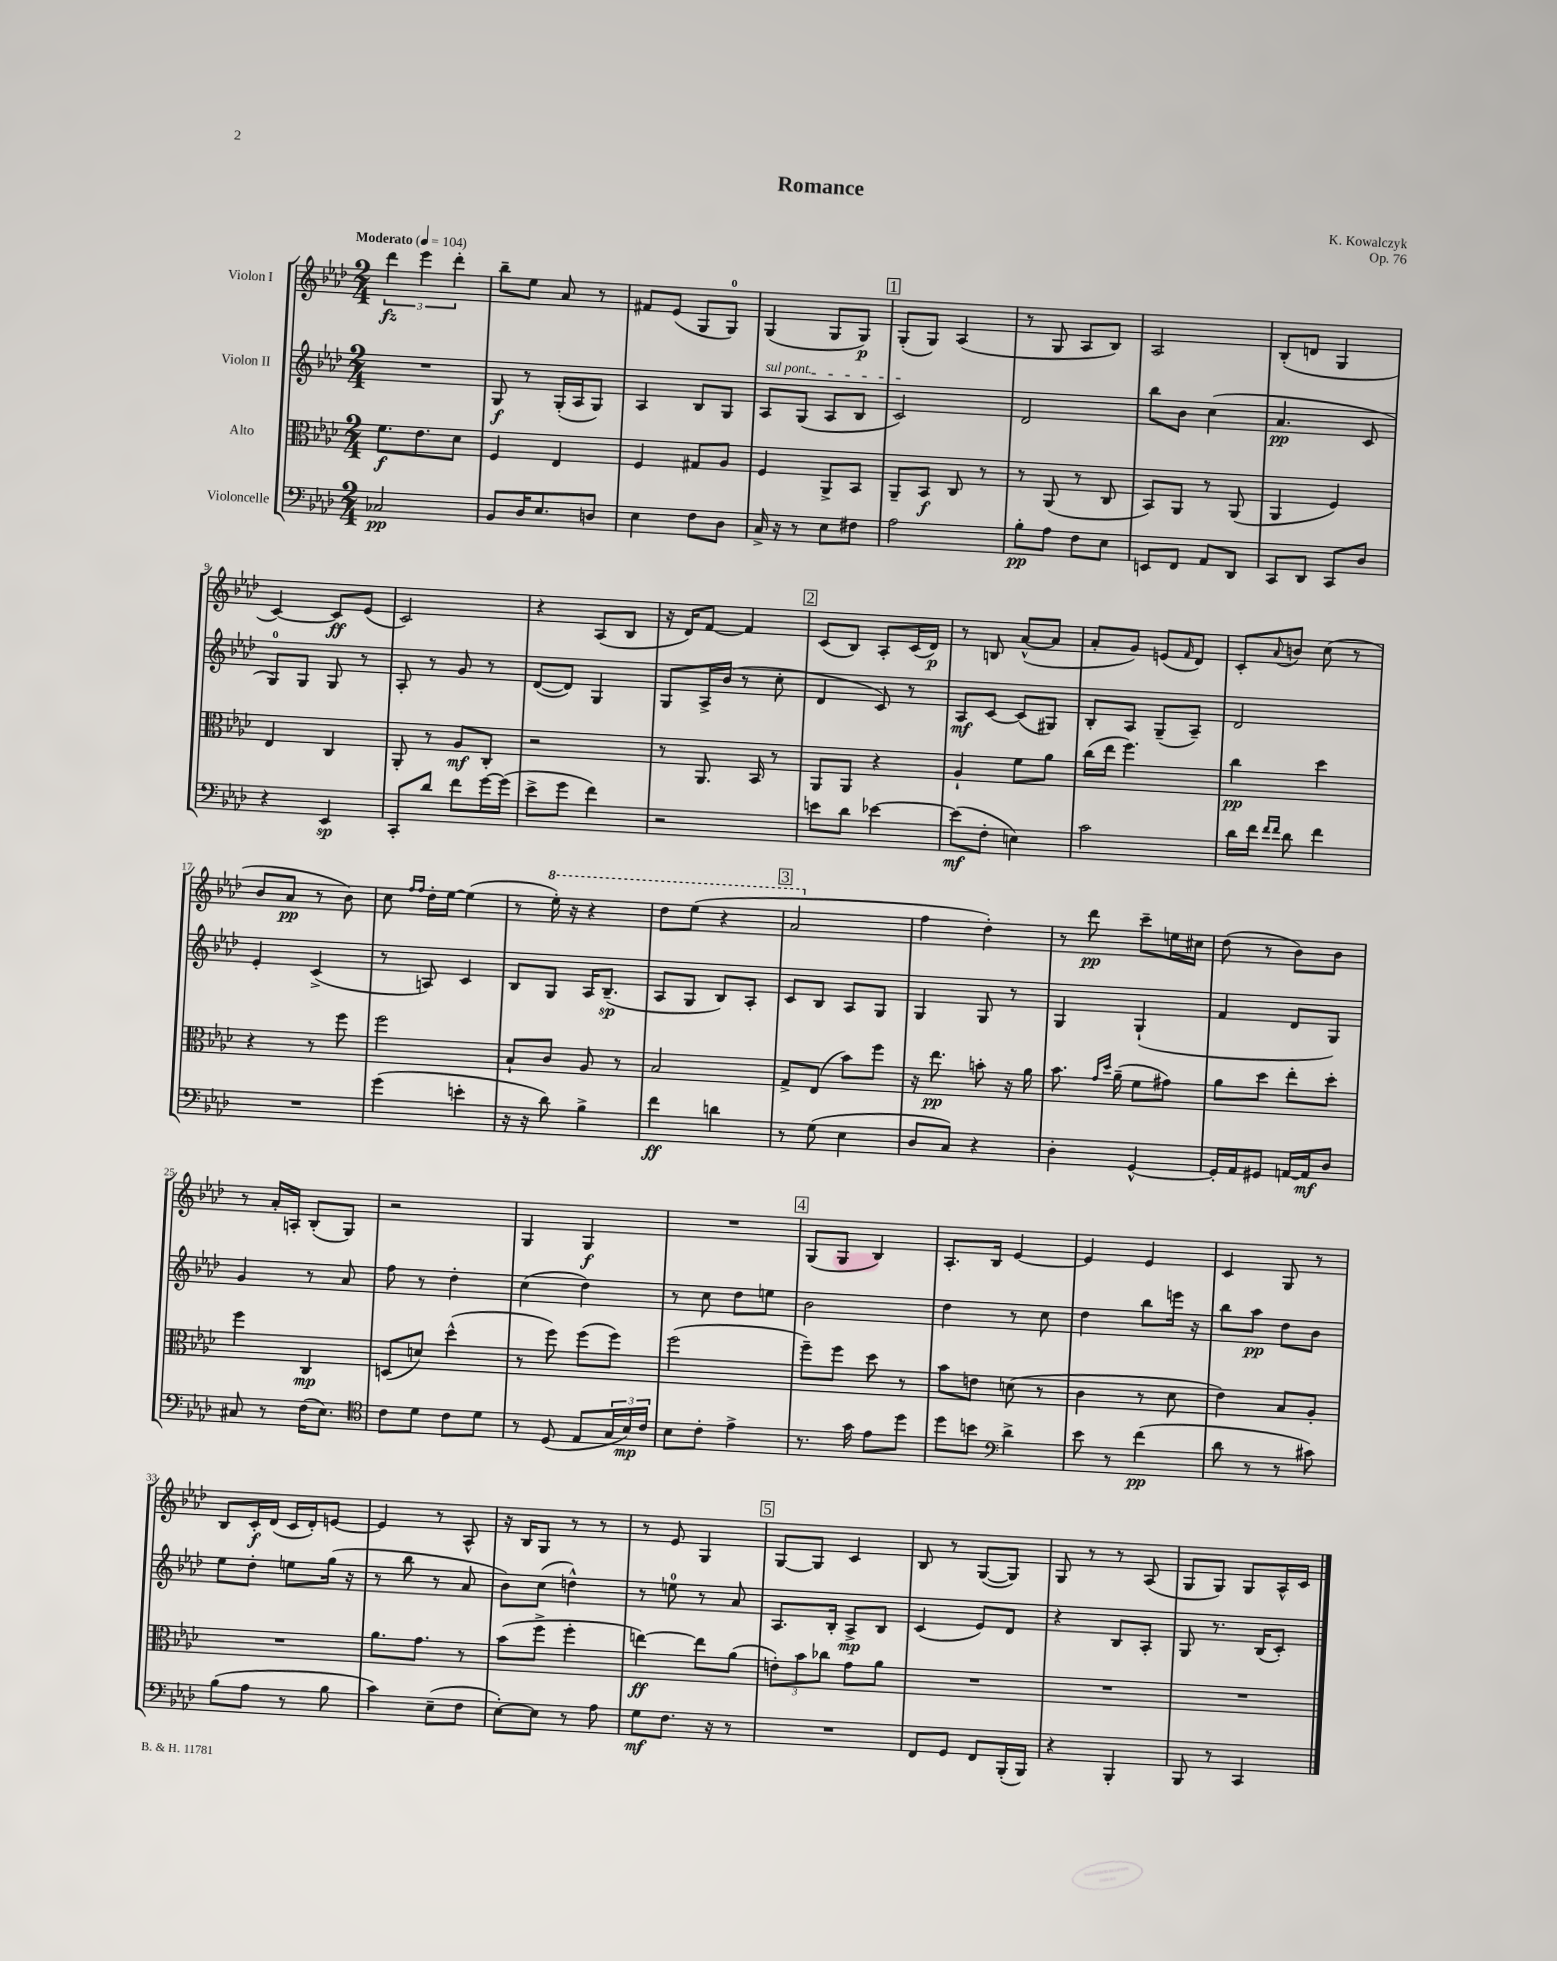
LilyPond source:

\header { title = "Romance" composer = "K. Kowalczyk" opus = "Op. 76" }
<<
\new StaffGroup <<
\new Staff = "s0" \with { instrumentName = "Violon I" } {
    \clef treble \key aes \major \numericTimeSignature \time 2/4 \tempo "Moderato" 4 = 104
    \tuplet 3/2 { des'''4\fz ees'''4 des'''4-. } |
    bes''8-- ees''8 aes'8 r8 |
    fis'8 ees'8( g8 g8-0) |
    g4( g8 g8\p) |
    \mark \markup { \box "1" } g8-.( g8) aes4( |
    r8 g8 aes8 bes8) |
    aes2 |
    bes8-.( d'8 g4 |
    c'4~) c'8\ff ees'8( |
    c'2) |
    r4 aes8( bes8 |
    r16 des'16) f'8~ f'4 |
    \mark \markup { \box "2" } c'8( bes8) aes8-. c'16( des'16\p) |
    r8 b8 aes'8~-^( aes'8 |
    aes'8-. g'8) e'8( \grace { f'16 } des'8) |
    c'8-. \appoggiatura { aes'8 } b'8 c''8( r8 |
    bes'8 aes'8\pp r8 bes'8) |
    c''8 \grace { f''16 f''16 } des''16-. ees''16~ ees''4( |
    r8 \ottava #1 ees'''16-.) r16 r4 |
    des'''8 ees'''8( r4 |
    \mark \markup { \box "3" } aes''2 \ottava #0 |
    f''4 des''4-.) |
    r8 des'''8\pp c'''8-- e''16 cis''16 |
    des''8( r8 bes'8) bes'8 |
    r8 aes'16-. a16-. bes8-.( g8) |
    r2 |
    g4 g4\f |
    R2 |
    \mark \markup { \box "4" } g8( g8 bes4) |
    aes8.-. bes16 ees'4~ |
    ees'4 ees'4 |
    c'4 g8 r8 |
    bes8 c'16-.\f des'16( c'16 des'16-.) e'8~ |
    e'4 r8 aes8-^ |
    r16 bes16 g8 r8 r8 |
    r8 ees'8 g4 |
    \mark \markup { \box "5" } g8~ g8 c'4 |
    bes8 r8 g8~( g8) |
    g8 r8 r8 aes8( |
    g8 g8) g8 aes16-^ c'16 \bar "|." |
}
\new Staff = "s1" \with { instrumentName = "Violon II" } {
    \clef treble \key aes \major \numericTimeSignature \time 2/4
    R2 |
    g8\f r8 g16-.( aes16 g8) |
    aes4 bes8 g8 |
    \once \override TextSpanner.bound-details.left.text = \markup { \italic "sul pont." } aes8\startTextSpan g8( aes8 bes8 |
    \mark \markup { \box "1" } c'2\stopTextSpan) |
    des'2 |
    bes''8 bes'8 c''4( |
    aes'4.\pp c'8 |
    g8-0) g8 g8 r8 |
    aes8-. r8 g'8 r8 |
    des'8~( des'8) g4 |
    g8 aes16-> bes'16( r8 c''8-. |
    \mark \markup { \box "2" } des'4 c'8) r8 |
    aes8\mf c'8~ c'8( gis8) |
    bes8-. aes8 g8--( aes8--) |
    des'2 |
    ees'4-. c'4->( |
    r8 a8) c'4 |
    bes8 g8 aes16 bes8.--\sp( |
    aes8 g8 bes8) aes8-. |
    \mark \markup { \box "3" } c'8 bes8 aes8 g8 |
    g4 g8 r8 |
    g4 g4-!( |
    f'4 des'8 g8) |
    g'4 r8 aes'8 |
    f''8 r8 des''4-. |
    c''4( des''4) |
    r8 c''8 des''8 e''8 |
    \mark \markup { \box "4" } bes'2 |
    des''4 r8 c''8 |
    des''4 bes''8 e'''16 r16 |
    bes''8 aes''8\pp des''8 bes'8 |
    ees''8 des''8-. e''8 g''16( r16 |
    r8 bes''8 r8 aes'8 |
    bes'8) c''8( d''4-^) |
    r8 e''8-0 r8 aes'8 |
    \mark \markup { \box "5" } aes8. bes16-. aes8->\mp bes8 |
    c'4( ees'8) des'8 |
    r4 bes8 aes8-. |
    g8 r8. bes16( c'8-.) \bar "|." |
}
\new Staff = "s2" \with { instrumentName = "Alto" } {
    \clef alto \key aes \major \numericTimeSignature \time 2/4
    f'8.\f ees'8. des'8 |
    f4 ees4 |
    f4 gis8 aes8 |
    f4 aes,8-> bes,8 |
    \mark \markup { \box "1" } aes,8-- bes,8\f c8 r8 |
    r8 aes,8( r8 c8 |
    bes,8) aes,8 r8 aes,8( |
    aes,4 f4) |
    ees4 c4 |
    aes,8-. r8 aes8\mf c8-. |
    r2 |
    r8 aes,8. bes,16 r8 |
    \mark \markup { \box "2" } aes,8 aes,8 r4 |
    aes4-! f'8 aes'8 |
    c''16( ees''16 f''4.) |
    c''4\pp des''4 |
    r4 r8 f''8 |
    f''2 |
    bes8-! c'8 aes8 r8 |
    bes2 |
    \mark \markup { \box "3" } g8-> ees8( bes'8) f''8 |
    r16 ees''8.\pp b'8-. r16 aes'16 |
    bes'8. \grace { g'16 des''16 } aes'16--( f'8 gis'8) |
    aes'8 des''8 ees''8-. des''8-. |
    f''4 c4\mp |
    d8( d'8) des''4-^( |
    r8 f''8) f''8( f''8) |
    f''2( |
    \mark \markup { \box "4" } f''8--) f''8 des''8 r8 |
    bes'8 e'8 d'8( r8 |
    c'4 r8 des'8 |
    ees'4) bes8 aes8-. |
    R2 |
    aes'8. g'8. r8 |
    bes'8( f''8-> f''4-. |
    e''4~\ff) e''8 aes'8( |
    \mark \markup { \box "5" } \tuplet 3/2 { e'8-.) bes'8 ces''8 } g'8 aes'8 |
    R2 |
    R2 |
    R2 \bar "|." |
}
\new Staff = "s3" \with { instrumentName = "Violoncelle" } {
    \clef bass \key aes \major \numericTimeSignature \time 2/4
    ces2\pp |
    bes,8 des16 ees8. d8 |
    ees4 f8 des8 |
    c16-> r16 r8 ees8 fis8 |
    \mark \markup { \box "1" } aes2 |
    bes8-.\pp aes8 f8 ees8 |
    e,8 f,8 aes,8 des,8 |
    c,8 des,8 c,8 des8 |
    r4 ees,4\sp |
    c,8-. des'8 f'8 g'16~ g'16( |
    ees'8-> g'8 f'4) |
    r2 |
    \mark \markup { \box "2" } e'8 des'8 ees'4~ |
    ees'8\mf( f8-. e4) |
    c'2 |
    des'16 f'16 \grace { f'16 f'16 } des'8 f'4 |
    R2 |
    g'4( e'4-. |
    r16 r16 des'8) bes4-> |
    f'4\ff d'4 |
    \mark \markup { \box "3" } r8 g8( ees4 |
    des8 c8) r4 |
    des4-. g,4~-^ |
    g,16-. aes,16 gis,8 a,16~ a,16\mf des8 |
    cis8 r8 f16( ees8.) |
    \clef tenor c'8 des'8 c'8 des'8 |
    r8 des8( ees8 \tuplet 3/2 { g16 bes16\mp) c'16 } |
    bes8 c'8-. ees'4-> |
    \mark \markup { \box "4" } r8. g'16 ees'8 des''8 |
    des''8 b'8 \clef bass des'4-> |
    ees'8 r8 f'4\pp( |
    des'8 r8 r8 cis'8) |
    bes8( aes8 r8 bes8 |
    c'4) ees8--( f8 |
    ees8~-.) ees8 r8 aes8 |
    g8\mf f8. r16 r8 |
    \mark \markup { \box "5" } R2 |
    f,8 g,8 f,8 bes,,16-.( bes,,16) |
    r4 bes,,4-. |
    bes,,8 r8 c,4 \bar "|." |
}
>>
>>
